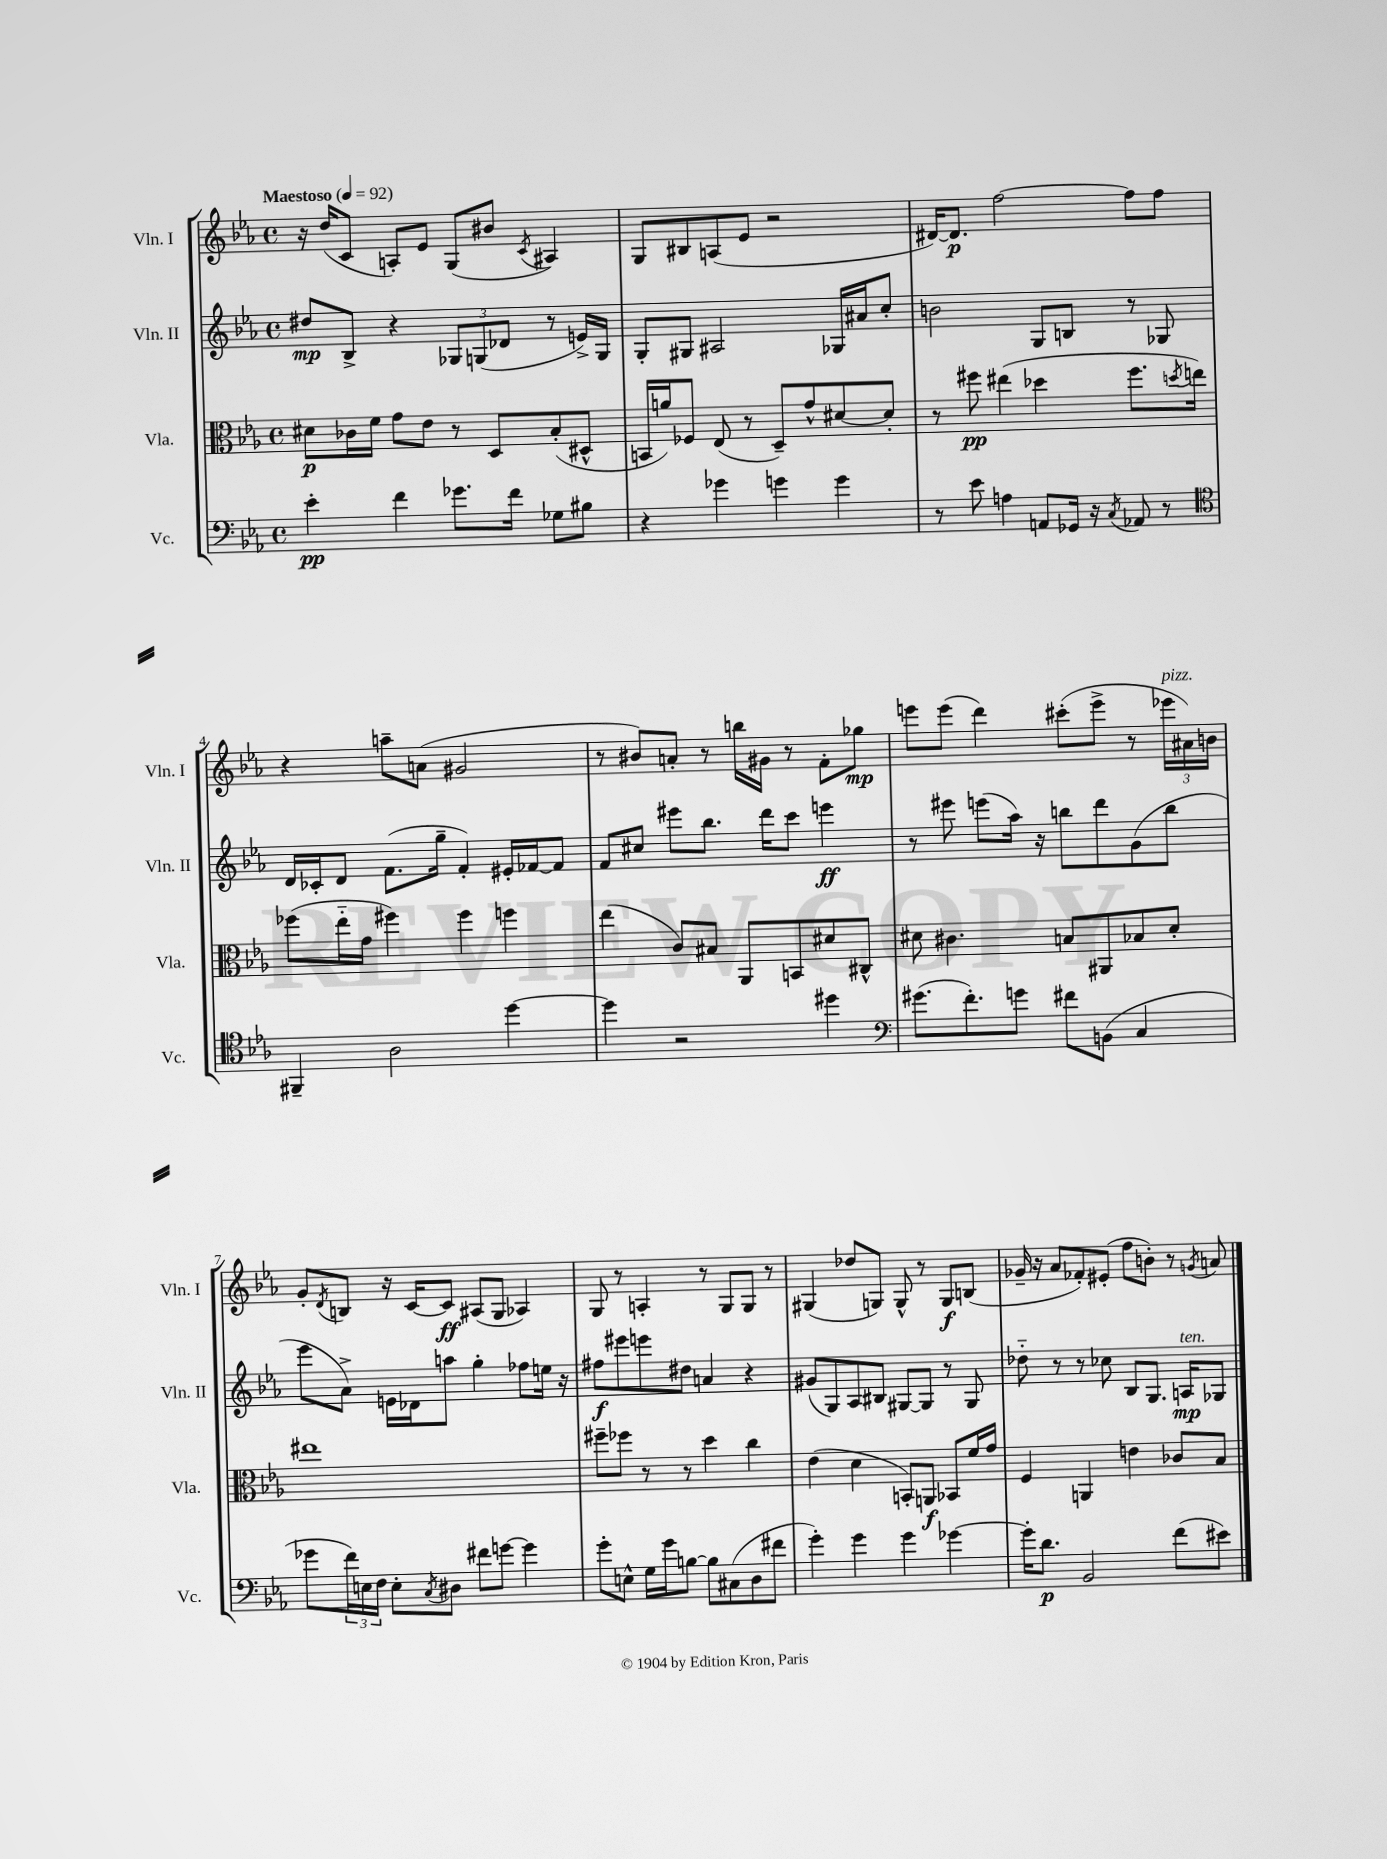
<<
\new StaffGroup <<
\new Staff = "s0" \with { instrumentName = "Vln. I" shortInstrumentName = "Vln. I" } {
    \clef treble \key ees \major \defaultTimeSignature \time 4/4 \tempo "Maestoso" 4 = 92
    r16 d''16( c'8 a8-.) ees'8 g8( bis'8 \acciaccatura { c'8 } ais4) |
    g8 bis8 a8( ees'8 r2 |
    dis'16~) dis'8.\p f''2~ f''8 f''8 |
    r4 a''8-- a'8( gis'2 |
    r8 bis'8) a'8-. r8 b''16 gis'16 r8 f'8-. ges''8\mp |
    e'''8 e'''8( d'''4) cis'''8-.( e'''8-> r8 \tuplet 3/2 { ees'''16^\markup { \italic "pizz." } ais'16) b'16 } |
    g'8-. \acciaccatura { d'8 } b8 r16 c'16~ c'8\ff ais8( g8 aes4) |
    g8 r8 a4-. r8 g8 g8 r8 |
    gis4( des''8 g8) g8-^ r8 g8\f b8( |
    ges'16-- r16 aes'8 fes'8-.) eis'8-.( f''8 b'8-.) r8 \acciaccatura { g'8 } a'8 \bar "|." |
}
\new Staff = "s1" \with { instrumentName = "Vln. II" shortInstrumentName = "Vln. II" } {
    \clef treble \key ees \major \defaultTimeSignature \time 4/4
    dis''8\mp bes8-> r4 \tuplet 3/2 { ges8 g8( des'8 } r8 e'16->) g16 |
    g8-. gis8 ais2 ges16 ais'16 c''8-. |
    b'2 g8 b8 r8 ges8 |
    d'16 ces'16-. d'8 f'8.( g''16-- f'4-.) eis'16-. fes'16~ fes'8 |
    f'8 cis''8 eis'''8 bes''8. d'''16 c'''8 e'''4\ff |
    r8 eis'''8 e'''8( aes''16) r16 b''8 d'''8 g'8( b''8 |
    ees'''8 aes'8->) e'16 des'16 a''8 g''4-. fes''8 e''16 r16 |
    fis''8\f eis'''8 e'''8 dis''8 a'4 r4 |
    gis'8( g8) aes8 bis8 gis8~ gis8 r8 gis8 |
    des''8-_ r8 r8 ces''8 bes8 g8. a16\mp^\markup { \italic "ten." } ges8 \bar "|." |
}
\new Staff = "s2" \with { instrumentName = "Vla." shortInstrumentName = "Vla." } {
    \clef alto \key ees \major \defaultTimeSignature \time 4/4
    dis'8\p ces'16 f'16 g'8 ees'8 r8 d8 bes8-.( dis8-^ |
    b,16 a'16) fes8 ees8( r8 d8--) g'8-^ dis'8~ dis'8-. |
    r8 fis''8\pp eis''4( des''4 fis''8. \acciaccatura { d''8 } e''16) |
    fes''8( ees''16-_ g'16 fis''4) fis''4 f''4 |
    ees''4( c'8) bis8 aes,8 b,8 dis'8 cis8-^ |
    dis'8 cis'4. b8 ais,8 bes8 dis'8-. |
    eis''1 |
    fis''8-- fes''8 r8 r8 d''4 c''4 |
    ees'4( d'4 b,8-.) a,8\f bes,8 f'16 g'16 |
    f4 a,4 e'4 ces'8 bes8 \bar "|." |
}
\new Staff = "s3" \with { instrumentName = "Vc." shortInstrumentName = "Vc." } {
    \clef bass \key ees \major \defaultTimeSignature \time 4/4
    ees'4-.\pp f'4 ges'8. f'16 ges8 bis8 |
    r4 ges'4 g'4 g'4 |
    r8 ees'8 a4 a,8 ges,16 r16 \acciaccatura { c8 } aes,8 r8 |
    \clef tenor fis,4-- aes2 d''4~ |
    d''4 r2 dis''4 |
    \clef bass gis'8.( f'8.-.) g'8 fis'8 b,8( c4 |
    ges'8 \tuplet 3/2 { f'16) e16 f16 } e8-. \acciaccatura { c8 } dis8 fis'8 g'8~ g'4 |
    g'8-. e8-^ g16 g'16 b8~ b8 cis8( d8 fis'8 |
    g'4-.) g'4 g'4 ges'4~ |
    ges'16-. d'8.\p bes,2 f'8( eis'8) \bar "|." |
}
>>
>>
